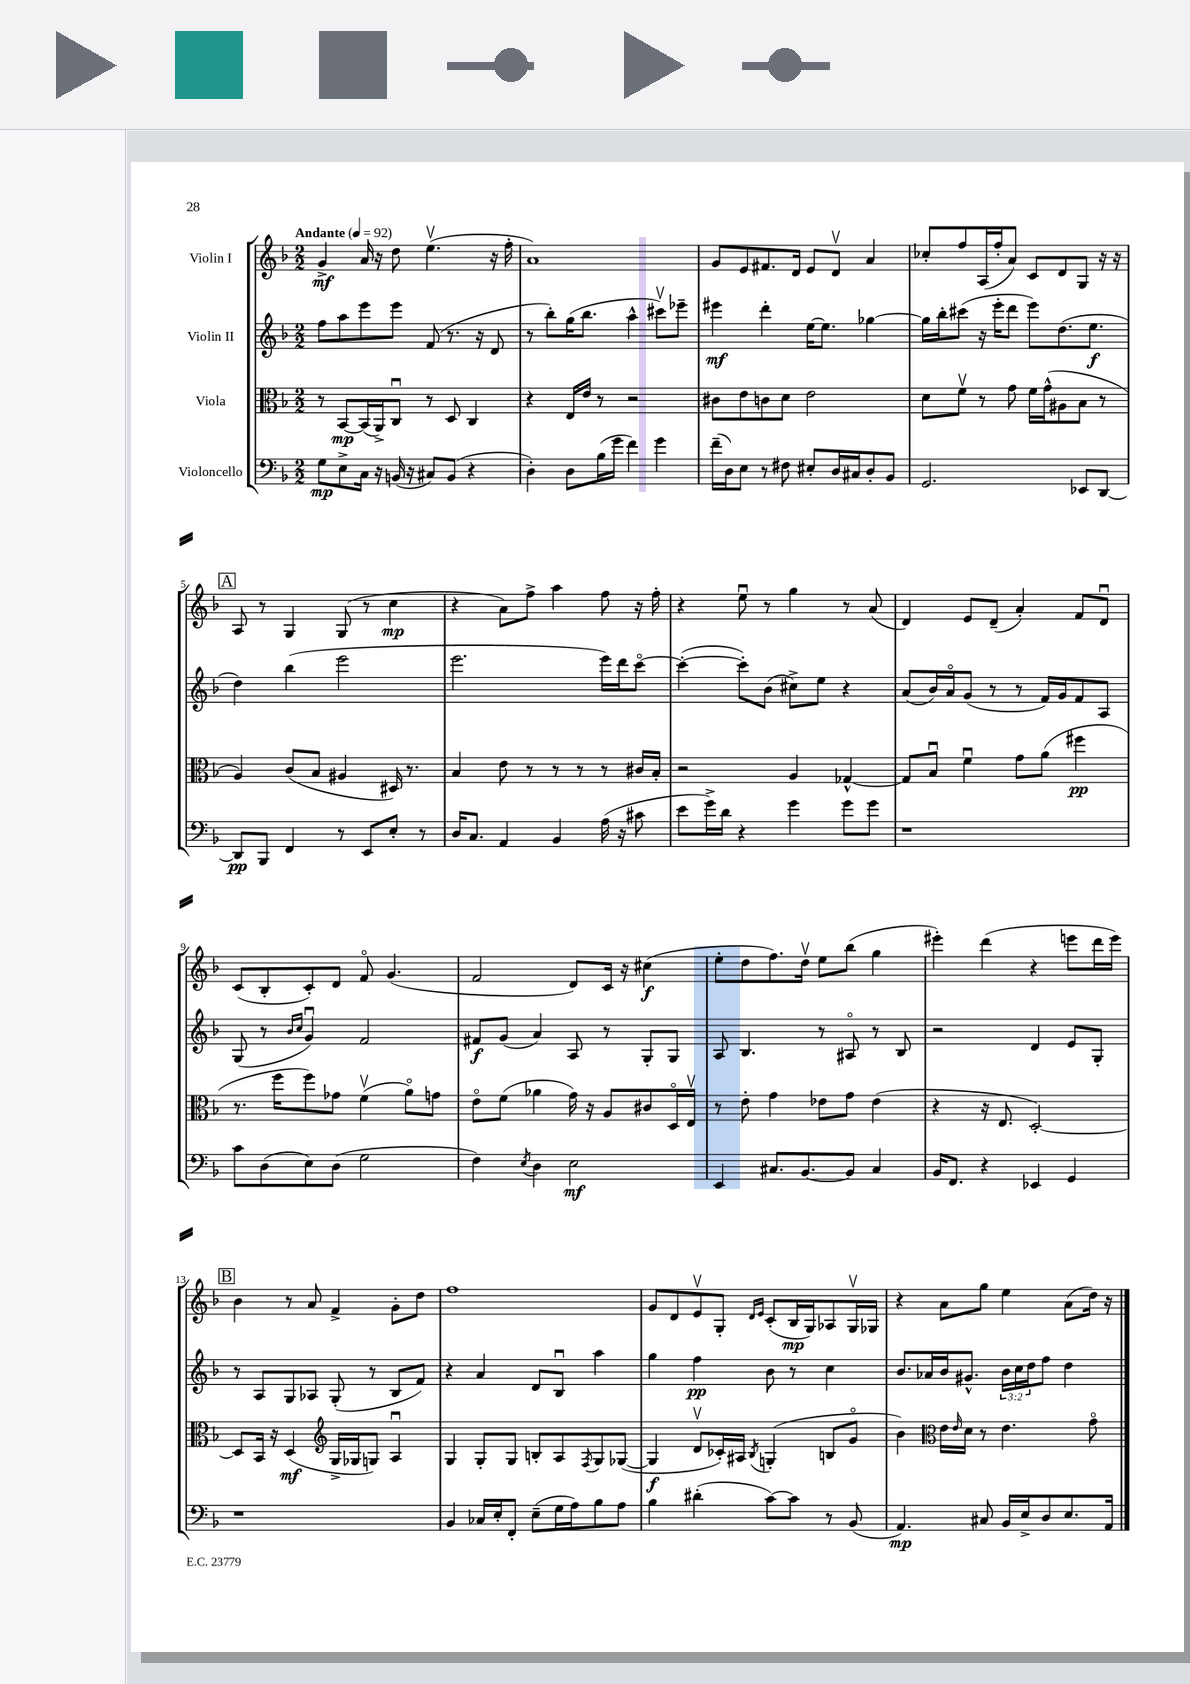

**kern	**dynam	**kern	**dynam	**kern	**dynam	**kern	**dynam
*part4	*part4	*part3	*part3	*part2	*part2	*part1	*part1
*staff4	*staff4	*staff3	*staff3	*staff2	*staff2	*staff1	*staff1
*I"Violoncello	*	*I"Viola	*	*I"Violin II	*	*I"Violin I	*
*clefF4	*	*clefC3	*	*clefG2	*	*clefG2	*
*k[b-]	*	*k[b-]	*	*k[b-]	*	*k[b-]	*
*M2/2	*	*M2/2	*	*M2/2	*	*M2/2	*
*MM92	*	*MM92	*	*MM92	*	*MM92	*
=1	=1	=1	=1	=1	=1	=1	=1
!	!	!	!	!	!	!LO:TX:a:B:t=Andante	!
8G\L	mp	8r	.	8ff\L	.	4g^/	mf
8E^\	.	[8BB-/L	mp	8aa\	.	.	.
16C\Jk	.	(16BB-/L]	.	8eee\	.	16a/	.
16r	.	16AA^/J)	.	.	.	16r	.
(16BBn/	.	8Cu/J	.	8eee\J	.	8dd\	.
16r	.	.	.	.	.	.	.
8C#X/L)	.	8r	.	(8f/	.	(4.eev\	.
(8BB/J	.	8D/	.	8.r	.	.	.
4r	.	4C/	.	.	.	.	.
.	.	.	.	16r	.	.	.
.	.	.	.	8d/	.	16r	.
.	.	.	.	.	.	16ff'\	.
=2	=2	=2	=2	=2	=2	=2	=2
4D'\)	.	4r	.	8r	.	1a)	.
.	.	.	.	8bb-'\L)	.	.	.
8D\L	.	16E/LL	.	(16gg\K	.	.	.
.	.	16e/JJ	.	8.bb-\J	.	.	.
(16B-\L	.	8r	.	.	.	.	.
16g\JJ	.	.	.	.	.	.	.
4f\)	.	2r	.	4aa^^\	.	.	.
4g\	.	.	.	8ccc#Xv\L)	.	.	.
.	.	.	.	8eee-X~\J	.	.	.
=3	=3	=3	=3	=3	=3	=3	=3
(16f~\LL	.	8c#X\L	.	4eee#X\	mf	8g/L	.
16D\J)	.	.	.	.	.	.	.
8E\J	.	8e\	.	.	.	8e/	.
8r	.	8cn\	.	4ddd'\	.	8.f#X/	.
8F#X\	.	8d\J	.	.	.	.	.
.	.	.	.	.	.	16d/Jk	.
8E#X'/L	.	2e\	.	[16ee\KL	.	8e/L	.
.	.	.	.	8.ee\J]	.	.	.
16D/L	.	.	.	.	.	8dv/J	.
16C#X/J	.	.	.	.	.	.	.
8D'/	.	.	.	[4gg-X\	.	4a/	.
8BB-/J	.	.	.	.	.	.	.
=4	=4	=4	=4	=4	=4	=4	=4
2.GG/	.	8d\L	.	16gg-\LL]	.	8cc-X'/L	.
.	.	.	.	16bb-'\J	.	.	.
.	.	8fv\J	.	(8ccc#X\J	.	8ff/	.
.	.	8r	.	16r	.	(16A/L	.
.	.	.	.	16eee'\KL	.	16ff'/J	.
.	.	8g\	.	8ddd\J	.	8a/J)	.
.	.	16f\LL	.	8eee\L)	.	8c/L	.
.	.	(16g^^\J	.	.	.	.	.
.	.	8A#X\	.	(8.dd\	.	8d/	.
8EE-X/L	.	8B-\J	.	.	.	8G/J	.
.	.	.	.	8.ee\J	f	.	.
[8DD/J	.	8r	.	.	.	16r	.
.	.	.	.	.	.	16r	.
!!LO:LB:g=z
!!LO:REH:place=s1:t=A
=5	=5	=5	=5	=5	=5	=5	=5
8DD/L]	pp	4A/)	.	4dd\)	.	8A/	.
8BBB-/J	.	.	.	.	.	8r	.
4FF/	.	(8c/L	.	(4bb-\	.	4G/	.
.	.	8B-/J	.	.	.	.	.
8r	.	4A#X/	.	2eee\	.	(8G/	.
8EE/L	.	.	.	.	.	8r	.
8E'/J	.	16D#X/)	.	.	.	4cc\	mp
.	.	8.r	.	.	.	.	.
8r	.	.	.	.	.	.	.
=6	=6	=6	=6	=6	=6	=6	=6
16D/KL	.	4B-/	.	2.eee\	.	4r	.
8.C/J	.	.	.	.	.	.	.
4AA/	.	8e\	.	.	.	8a\L)	.
.	.	8r	.	.	.	8ff^\J	.
4BB-/	.	8r	.	.	.	4aa\	.
.	.	8r	.	.	.	.	.
(16A\	.	8r	.	16eee\LL)	.	8ff\	.
16r	.	.	.	16ddd\J	.	.	.
8c#X\	.	16c#X/LL	.	[8ccc\J	.	16r	.
.	.	16B-'/JJ	.	.	.	16ff'\	.
=7	=7	=7	=7	=7	=7	=7	=7
8e\L	.	2r	.	(4ccc'\_	.	4r	.
16g^\L)	.	.	.	.	.	.	.
16d\JJ	.	.	.	.	.	.	.
4r	.	.	.	8ccc'\L])	.	8eeu\	.
.	.	.	.	(8b-\J	.	8r	.
4g\	.	4A/	.	8cc#X^\L)	.	4gg\	.
.	.	.	.	8ee\J	.	.	.
8g\L	.	[4G-X^^/	.	4r	.	8r	.
8g\J	.	.	.	.	.	(8a/	.
=8	=8	=8	=8	=8	=8	=8	=8
1r	.	8G-/L]	.	(8a/L	.	4d/)	.
.	.	8B-u/J	.	16b-/L)	.	.	.
.	.	.	.	16a/J	.	.	.
.	.	4fu\	.	(8g/J	.	8e/L	.
.	.	.	.	8r	.	(8d~/J	.
.	.	8g\L	.	8r	.	4a'/)	.
.	.	(8a\J	.	16f/LL)	.	.	.
.	.	.	.	16g/J	.	.	.
.	.	4ff#X\	pp	8f/	.	8f/L	.
.	.	.	.	8A/J	.	8du/J	.
!!LO:LB:g=z
=9	=9	=9	=9	=9	=9	=9	=9
8c\L	.	8.r	.	(8G/	.	(8c/L	.
(8D\	.	.	.	8r	.	8B-'/	.
.	.	16ff\KL	.	.	.	.	.
.	.	.	.	16qqb-/LL	.	.	.
.	.	.	.	16qqcc/JJ	.	.	.
8E\)	.	8ff\)	.	4gu/)	.	8c'/)	.
(8D\J	.	8g-X\J	.	.	.	8d/J	.
2G\	.	(4fv\	.	2f/	.	8f/	.
.	.	.	.	.	.	(4.g/	.
.	.	8a\L)	.	.	.	.	.
.	.	8gn\J	.	.	.	.	.
=10	=10	=10	=10	=10	=10	=10	=10
4F\)	.	8e\L	.	8f#X/L	f	2f/	.
.	.	(8f\J	.	(8g/J	.	.	.
8qE/	.	.	.	.	.	.	.
4D\	.	4a-X\	.	4a/)	.	.	.
2E\	mf	16g\)	.	8A/	.	8d/L)	.
.	.	16r	.	.	.	.	.
.	.	8A/L	.	8r	.	16c/Jk	.
.	.	.	.	.	.	16r	.
.	.	8c#X/	.	8G'/L	.	(4cc#X\	f
.	.	16D/L	.	8G/J	.	.	.
.	.	16Ev/JJ	.	.	.	.	.
=11	=11	=11	=11	=11	=11	=11	=11
4EE/	.	8r	.	8A/	.	8ee'\L	.
.	.	8e'\	.	4.B-/	.	8dd\	.
8.C#X/L	.	4g\	.	.	.	8.ff\)	.
[8.BB-/	.	.	.	.	.	16ddv\Jk	.
.	.	8e-X\L	.	8r	.	8ee\L	.
8BB-/J]	.	8g\J	.	8A#X/	.	(8bb-\J	.
4C#/	.	(4e-\	.	8r	.	4gg\	.
.	.	.	.	8B-/	.	.	.
=12	=12	=12	=12	=12	=12	=12	=12
16BB-/KL	.	4r	.	2r	.	4eee#X'\)	.
8.FF/J	.	.	.	.	.	.	.
4r	.	16r	.	.	.	(4ddd\	.
.	.	8.E/	.	.	.	.	.
4EE-X/	.	[2D'/)	.	4d/	.	4r	.
4GG/	.	.	.	8e/L	.	8eeen\L	.
.	.	.	.	8G'/J	.	16ddd\L	.
.	.	.	.	.	.	16eee\JJ)	.
!!LO:LB:g=z
!!LO:REH:place=s1:t=B
=13	=13	=13	=13	=13	=13	=13	=13
1r	.	8D/L]	.	8r	.	4b-\	.
.	.	16BB-/Jk	.	8A/L	.	.	.
.	.	16r	.	.	.	.	.
.	.	(4D/	mf	8G/	.	8r	.
.	.	.	.	8A-X/J	.	8a/	.
*	*	*clefG2	*	*	*	*	*
.	.	16G^/LL	.	(8G'/	.	4f^/	.
.	.	16G-X/J	.	.	.	.	.
.	.	8Gn/J)	.	8r	.	.	.
.	.	4Au/	.	8B-/L	.	8g'\L	.
.	.	.	.	8f/J)	.	8dd\J	.
=14	=14	=14	=14	=14	=14	=14	=14
4BB-/	.	4G/	.	4r	.	1ff	.
16C-X/LL	.	8G'/L	.	4a/	.	.	.
16E'/J	.	.	.	.	.	.	.
8FF'/J	.	8G/J	.	.	.	.	.
(8E~\L	.	8Bn'/L	.	8d/L	.	.	.
16G\L	.	8A/	.	8B-u/J	.	.	.
16A\J)	.	.	.	.	.	.	.
.	.	8qF/	.	.	.	.	.
8B-\	.	8G/	.	4aa\	.	.	.
8A\J	.	([8G-X/J	.	.	.	.	.
=15	=15	=15	=15	=15	=15	=15	=15
4B-\	.	4G-/]	f	4gg\	.	8g/L	.
.	.	.	.	.	.	8d/	.
(4d#X'\	.	8dv/L	.	4ff\	pp	8ev/	.
.	.	16c-X'/L)	.	.	.	8G'/J	.
.	.	16A#X/JJ	.	.	.	.	.
.	.	.	.	.	.	16qqd/LL	.
.	.	8qB-/	.	.	.	16qqe/JJ	.
[8c\L)	.	(4Gn'/	.	8b-\	.	(8c'/L	.
8c\J]	.	.	.	8r	.	16B-/L	mp
.	.	.	.	.	.	16G/J)	.
8r	.	8Bn/L	.	4cc\	.	8A-X/	.
(8BB-/	.	8g/J	.	.	.	16Gv/L	.
.	.	.	.	.	.	16G-X/JJ	.
=16	=16	=16	=16	=16	=16	=16	=16
4.AA/)	mp	4b-\)	.	8.b-/L	.	4r	.
.	.	.	.	16a-X/L	.	.	.
*	*	*clefC3	*	*	*	*	*
.	.	16e\LL	.	16b-/J	.	8a\L	.
.	.	16qqe/	.	.	.	.	.
.	.	16d\JJ	.	8.g#X^^/J	.	.	.
8C#X/	.	8r	.	.	.	8gg\J	.
16BB-/LL	.	4.e\	.	24b-\LL	.	4ee\	.
.	.	.	.	24cc\	.	.	.
16E^/J	.	.	.	.	.	.	.
.	.	.	.	24dd\J	.	.	.
8D/	.	.	.	8ff\J	.	.	.
8.E/	.	.	.	4dd\	.	(8a\L	.
.	.	8g\	.	.	.	16dd\Jk)	.
16AA/Jk	.	.	.	.	.	16r	.
==	==	==	==	==	==	==	==
*-	*-	*-	*-	*-	*-	*-	*-
